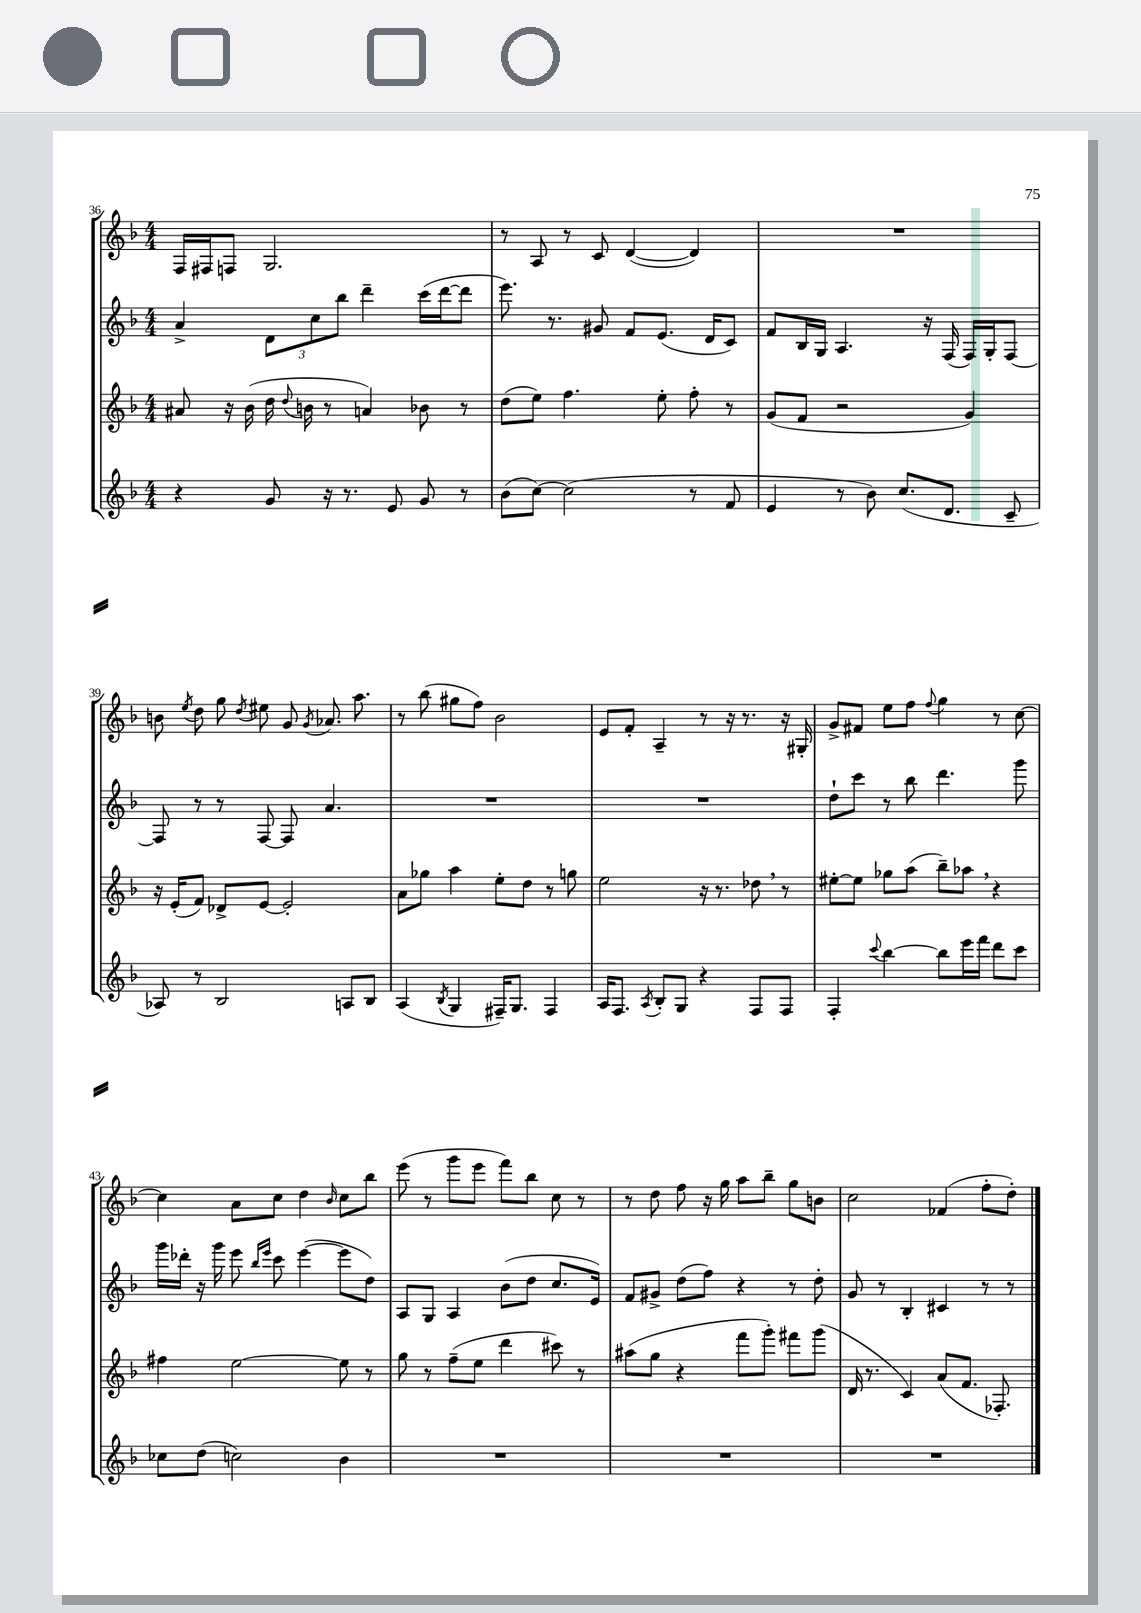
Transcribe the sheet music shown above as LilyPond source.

<<
\new StaffGroup <<
\new Staff = "s0" {
    \clef treble \key f \major \numericTimeSignature \time 4/4
    \autoBeamOff f16[ fis16 f8] g2. |
    r8 a8 r8 c'8 d'4~( d'4) |
    R1 |
    b'8 \acciaccatura { e''8 } d''8 g''8 \acciaccatura { d''8 } eis''8 g'8 \acciaccatura { g'8 } aes'8. a''8. |
    r8 bes''8( gis''8[ f''8]) bes'2 |
    e'8[ f'8]-. a4-- r8 r16 r8. r16 gis16-. |
    g'8[-> fis'8] e''8[ f''8] \appoggiatura { f''8 } g''4 r8 c''8~ |
    c''4 a'8[ c''8] d''4 \grace { bes'16 } c''8[ bes''8] |
    e'''8( r8 g'''8[ e'''8] f'''8[) bes''8] c''8 r8 |
    r8 d''8 f''8 r16 g''16 a''8[ bes''8]-- g''8[ b'8] |
    c''2 fes'4( f''8[-. d''8]-.) \bar "|." |
}
\new Staff = "s1" {
    \clef treble \key f \major \numericTimeSignature \time 4/4
    \autoBeamOff a'4-> \tuplet 3/2 { d'8[ c''8 bes''8] } d'''4-- c'''16[( d'''16~ d'''8] |
    e'''8.) r8. gis'8 f'8[ e'8.]( d'16[ c'8]) |
    f'8[ bes16 g16] a4. r16 f16( f16[) g16-. f8]~ |
    f8 r8 r8 f8~ f8 a'4. |
    R1 |
    R1 |
    d''8[-! c'''8] r8 bes''8 d'''4. g'''8 |
    g'''16[ des'''16]-. r16 g'''16 e'''8 \grace { bes''16[ e'''16] } c'''8 e'''4~( e'''8[ d''8]) |
    a8[ g8] a4 bes'8[( d''8] c''8.[ e'16]) |
    f'8[ gis'8]-> d''8[( f''8]) r4 r8 d''8-. |
    g'8 r8 bes4-. cis'4 r8 r8 \bar "|." |
}
\new Staff = "s2" {
    \clef treble \key f \major \numericTimeSignature \time 4/4
    \autoBeamOff ais'8 r16 bes'16( d''16 \appoggiatura { d''8 } b'16 r8 a'4) bes'8 r8 |
    d''8[( e''8]) f''4. e''8-. f''8-. r8 |
    g'8[( f'8] r2 g'4) |
    r16 e'16[-.( f'8]) des'8[-> e'8]~ e'2-. |
    a'8[ ges''8] a''4 e''8[-. d''8] r8 g''8 |
    e''2 r16 r8. des''8 \breathe r8 |
    eis''8[~-. eis''8] ges''8[ a''8]( bes''8[--) aes''8] \breathe r4 |
    fis''4 e''2~ e''8 r8 |
    g''8 r8 f''8[--( e''8] d'''4 cis'''8) r8 |
    ais''8[( g''8] r4 f'''8[ g'''8]-.) fis'''8[ g'''8]( |
    d'16 r8. c'4) a'8[( f'8.] fes8.-.) \bar "|." |
}
\new Staff = "s3" {
    \clef treble \key f \major \numericTimeSignature \time 4/4
    \autoBeamOff r4 g'8 r16 r8. e'8 g'8 r8 |
    bes'8[( c''8]~) c''2( r8 f'8 |
    e'4 r8 bes'8) c''8.[( d'8.] c'8-- |
    aes8) r8 bes2 a8[ bes8] |
    a4( \acciaccatura { bes8 } g4 fis16[--) g8.] fis4 |
    a16[ f8.] \acciaccatura { a8 } bes8[-. g8] r4 f8[ f8] |
    f4-. \appoggiatura { c'''8 } bes''4~ bes''8[ e'''16 f'''16] d'''8[ c'''8] |
    ces''8[ d''8]( c''2) bes'4 |
    R1 |
    R1 |
    R1 \bar "|." |
}
>>
>>
\layout { \context { \Score currentBarNumber = #36 } }
